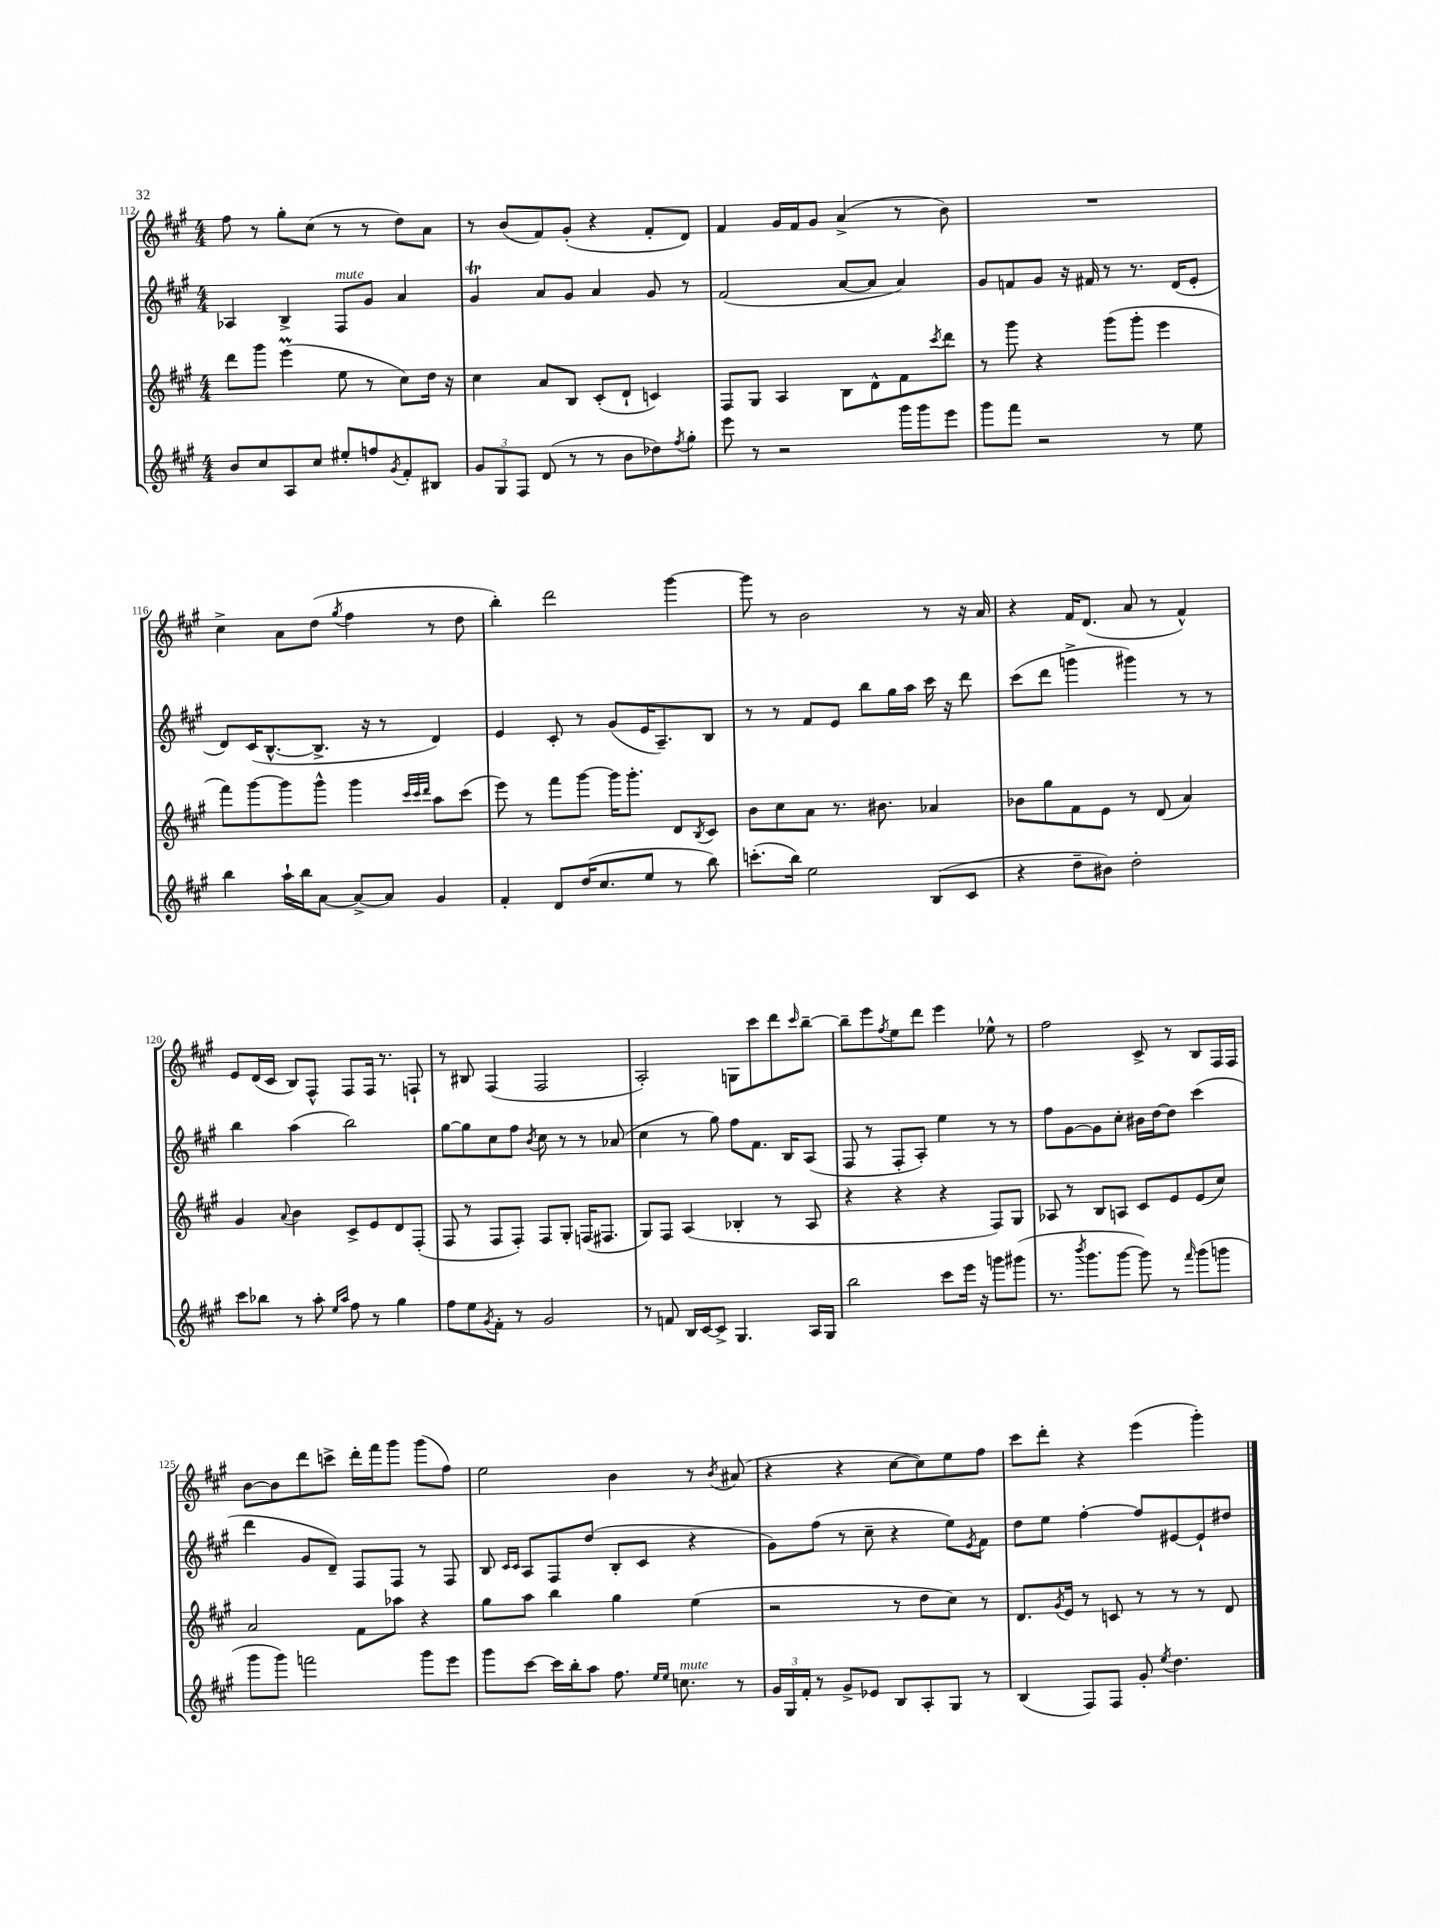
<<
\new StaffGroup <<
\new Staff = "s0" {
    \clef treble \key a \major \numericTimeSignature \time 4/4
    fis''8 r8 gis''8-. cis''8( r8 r8 d''8) a'8 |
    r8 b'8( fis'8) gis'8-.( r4 fis'8-. d'8) |
    fis'4 gis'16 fis'16 gis'8 a'4->( r8 b'8) |
    R1 |
    cis''4-> a'8 d''8( \acciaccatura { gis''8 } fis''4 r8 d''8 |
    b''4-.) d'''2 gis'''4~ |
    gis'''8 r8 b'2 r8 r16 a'16 |
    r4 fis'16 d'8.( a'8 r8 fis'4-^) |
    e'8 d'16( cis'16 b8) fis8-^ fis8 fis16 r8. f8-! |
    r8 bis8 fis4( fis2 |
    a2-.) g8 cis'''8 d'''8 \grace { cis'''16 } b''8~-- |
    b''8-- e'''8 \acciaccatura { fis''8 } e''8 d'''8 e'''4 ees''8-^ r8 |
    fis''2 cis'8-> r8 b8 fis16 fis16 |
    b'8~ b'8 d'''8 c'''8-> d'''16-. fis'''16 gis'''8 gis'''8( fis''8) |
    e''2 b'4 r8 \acciaccatura { b'8 } ais'8( |
    r4 r4 cis''8~ cis''8) e''8 fis''8 |
    cis'''8 d'''8-. r4 e'''4( gis'''4-.) \bar "|." |
}
\new Staff = "s1" {
    \clef treble \key a \major \numericTimeSignature \time 4/4
    aes4 b4-> fis8^\markup { \italic "mute" } gis'8 a'4 |
    gis'4\trill a'8 gis'8 a'4 gis'8 r8 |
    fis'2( a'8~ a'8 a'4) |
    gis'8 f'8 gis'8 r16 fis'16 r8 r8. d'16( e'8-. |
    d'8) cis'16( b8.~-^ b8.-> r16 r8 d'4) |
    e'4 cis'8-. r8 gis'8( e'16 a8.--) b8 |
    r8 r8 fis'8 e'8 b''8 gis''16 a''16 cis'''16 r16 d'''8 |
    cis'''8( d'''8 g'''4-> gis'''4) r8 r8 |
    b''4 a''4( b''2) |
    gis''8~ gis''8 cis''8 fis''8 \acciaccatura { b'8 } cis''8 r8 r8 aes'8( |
    cis''4 r8 gis''8) fis''8 fis'8. b16 a8( |
    fis8 r8 fis8-. a8-.) e''4 r8 r8 |
    fis''8 gis'8~ gis'8 cis''8-. bis'16 d''16~ d''8 cis'''4( |
    d'''4 gis'8 d'8--) fis8 fis8 r8 fis8 |
    b8 \grace { cis'16 cis'16 } a8 fis8 d''8( b8-. cis'8 r4 |
    gis'8) fis''8( r8 cis''8-- r4 e''8) \acciaccatura { e'8 } fis'8 |
    d''8 e''8 fis''4~-. fis''8 eis'8~ eis'8-! dis''8 \bar "|." |
}
\new Staff = "s2" {
    \clef treble \key a \major \numericTimeSignature \time 4/4
    d'''8 gis'''8 e'''4\prall( e''8 r8 cis''8) d''16 r16 |
    cis''4 a'8 b8 cis'8-.( d'8-! c'4) |
    fis8 gis8 a4 b8 d'8-^ fis'8 \acciaccatura { cis'''8 } d'''8 |
    r8 gis'''8 r4 gis'''8( gis'''8-. e'''4 |
    fis'''8) gis'''8~ gis'''8 gis'''8-^ gis'''4 \grace { cis'''32 cis'''32 d'''32 } a''8 cis'''8( |
    e'''8) r8 fis'''8 gis'''8~ gis'''16 gis'''8.-. d'8 \acciaccatura { b8 } cis'8 |
    b'8 cis''8 a'8 r8. bis'8. aes'4 |
    bes'8 gis''8 fis'8 e'8 r8 d'8( a'4) |
    gis'4 \appoggiatura { a'8 } b'4 cis'8-> e'8 d'8 fis8-.( |
    fis8 r8 fis8 fis8-.) fis8 gis8-. f16( fis8. |
    gis8) fis8 a4( bes4-. r8 a8 |
    r4 r4 r4 fis8) gis8 |
    aes8 r8 b8 a8 cis'8 e'8 e'8( cis''8) |
    a'2 fis'8 aes''8 r4 |
    gis''8 a''8 b''4 gis''4 e''4( |
    r2 r8 d''8 cis''8) r8 |
    d'8. \acciaccatura { gis'8 } e'16 r8 c'8 r8 r8 r8 d'8 \bar "|." |
}
\new Staff = "s3" {
    \clef treble \key a \major \numericTimeSignature \time 4/4
    b'8 cis''8 a8 cis''8 eis''8-. f''8 \acciaccatura { gis'8 } fis'8-. bis8 |
    \tuplet 3/2 { gis'8 gis8 fis8 } d'8( r8 r8 b'8 des''8) \acciaccatura { fis''8 } gis''8-. |
    e'''8 r8 r2 gis'''16 gis'''16 e'''8 |
    gis'''8 fis'''8 r2 r8 e''8 |
    b''4 a''16-! b''16 a'8~ a'8~-> a'8 gis'4 |
    fis'4-. d'8 d''16( cis''8. e''8 r8 b''8) |
    c'''8.-.( b''16) e''2 b8( cis'8 |
    r4 d''8-- bis'8) d''2-. |
    cis'''8 bes''8 r8 a''8-. \grace { e''16 a''16 } fis''8 r8 gis''4 |
    fis''8 e''8 \acciaccatura { gis'8 } fis'8-. r8 gis'2 |
    r8 f'8 b16 cis'16~ cis'8-> gis4. a16 gis16 |
    b''2 cis'''8 e'''16 r16 g'''8 gis'''8( |
    r8. \acciaccatura { b'''8 } gis'''8. gis'''8~ gis'''8) r8 \grace { fis'''16 } gis'''8( g'''8 |
    gis'''8 gis'''8) f'''2 gis'''8 e'''8 |
    gis'''8 cis'''8~ cis'''16 b''16-. a''8 fis''8. \grace { e''16 e''16 } c''8.^\markup { \italic "mute" } r8 |
    \tuplet 3/2 { gis'16 gis16 fis'16-. } r8 gis'8-> ees'8 b8 a8-. gis8 r8 |
    b4( fis8) fis8 gis'8-. \acciaccatura { e''8 } d''4. \bar "|." |
}
>>
>>
\layout { \context { \Score currentBarNumber = #112 } }
